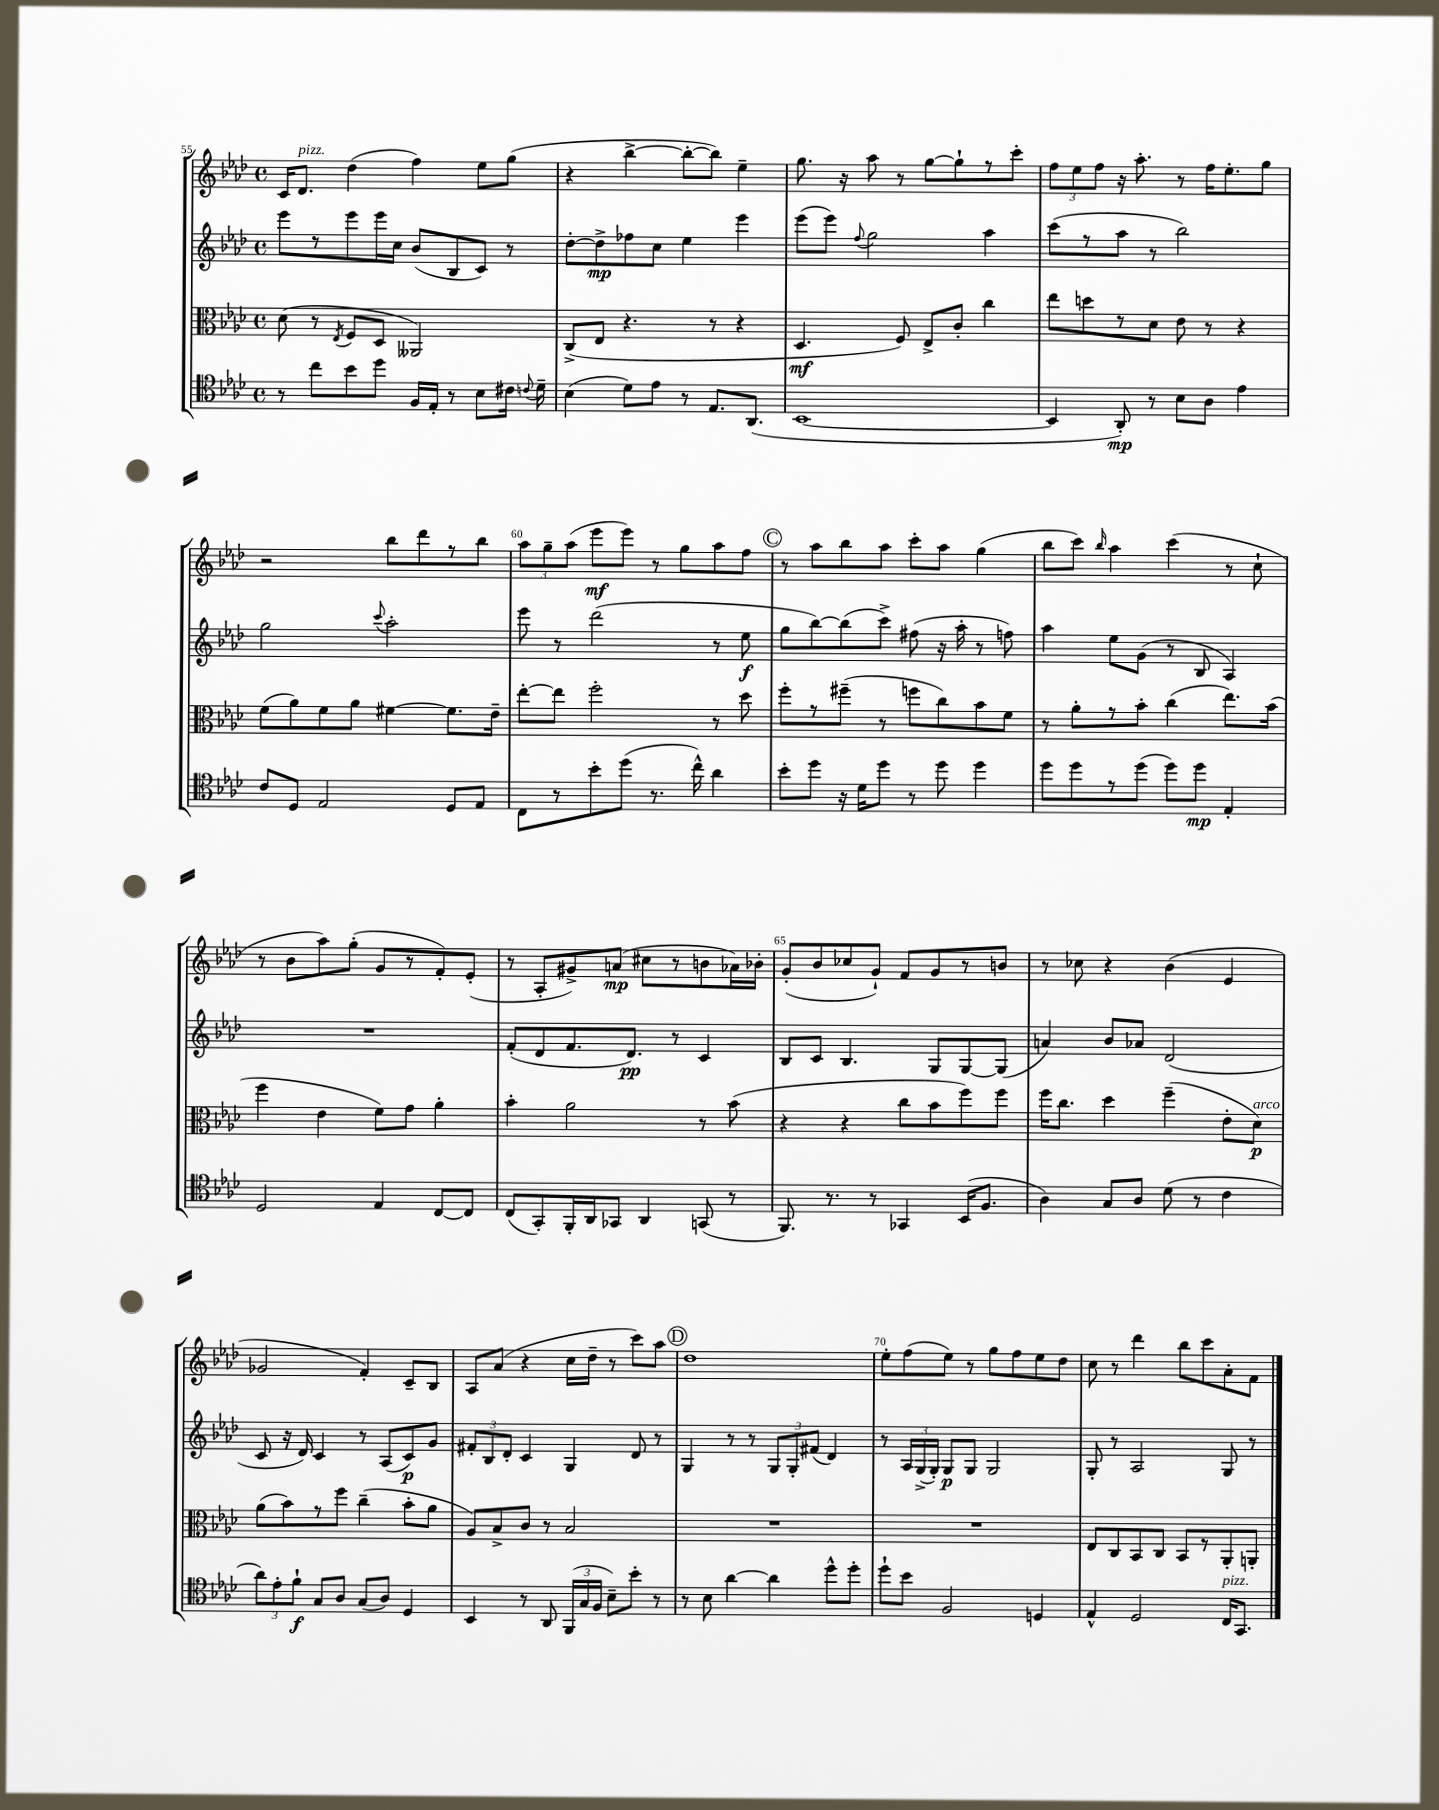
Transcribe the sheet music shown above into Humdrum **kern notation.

**kern	**dynam	**kern	**dynam	**kern	**dynam	**kern	**dynam
*part4	*part4	*part3	*part3	*part2	*part2	*part1	*part1
*staff4	*staff4	*staff3	*staff3	*staff2	*staff2	*staff1	*staff1
*clefC4	*	*clefC3	*	*clefG2	*	*clefG2	*
*k[b-e-a-d-]	*	*k[b-e-a-d-]	*	*k[b-e-a-d-]	*	*k[b-e-a-d-]	*
*M4/4	*	*M4/4	*	*M4/4	*	*M4/4	*
*met(c)	*	*met(c)	*	*met(c)	*	*met(c)	*
=55	=55	=55	=55	=55	=55	=55	=55
8r	.	(8d-\	.	8eee-\L	.	16c/KL	.
!	!	!	!	!	!	!LO:TX:a:i:t=pizz.	!
.	.	.	.	.	.	8.d-/J	.
8cc\L	.	8r	.	8r	.	.	.
.	.	8qE-/	.	.	.	.	.
8b-\	.	8F/L	.	8eee-\	.	(4dd-\	.
8dd-\J	.	8D-/J	.	16eee-\L	.	.	.
.	.	.	.	16cc\JJ	.	.	.
16F/LL	.	2AA--X/)	.	(8b-/L	.	4ff\)	.
16E-'/JJ	.	.	.	.	.	.	.
8r	.	.	.	8B-/	.	.	.
8B-\L	.	.	.	8c/J)	.	8ee-\L	.
16c#X\Jk	.	.	.	8r	.	(8gg\J	.
8qqcn/	.	.	.	.	.	.	.
16d-~\	.	.	.	.	.	.	.
=56	=56	=56	=56	=56	=56	=56	=56
(4B-\	.	(8C^/L	.	[8dd-'\L	.	4r	.
.	.	8E-/J	.	8dd-^\]	mp	.	.
8d-\L)	.	4.r	.	8ff-X\	.	[4bb-^\	.
8e-\J	.	.	.	8cc\J	.	.	.
8r	.	.	.	4ee-\	.	8bb-'\L_	.
8.E-/L	.	8r	.	.	.	8bb-\J])	.
.	.	4r	.	4eee-\	.	4ee-~\	.
(8.AA-/J	.	.	.	.	.	.	.
=57	=57	=57	=57	=57	=57	=57	=57
[1BB-	.	4.D-/	mf	(8eee-\L	.	8.gg\	.
.	.	.	.	8eee-\J)	.	.	.
.	.	.	.	.	.	16r	.
.	.	.	.	8qqff/	.	.	.
.	.	.	.	2gg\	.	8aa-\	.
.	.	8F/)	.	.	.	8r	.
.	.	8E-^/L	.	.	.	[8gg\L	.
.	.	8c'/J	.	.	.	8gg`\]	.
.	.	4cc\	.	4aa-\	.	8r	.
.	.	.	.	.	.	8ccc'\J	.
=58	=58	=58	=58	=58	=58	=58	=58
4BB-/]	.	8ee-\L	.	(8ccc\L	.	12ff\L	.
.	.	.	.	.	.	12ee-\	.
.	.	8ddn\	.	8r	.	.	.
.	.	.	.	.	.	12ff\J	.
8AA-'/)	mp	8r	.	8aa-\J	.	16r	.
.	.	.	.	.	.	8.aa-'\	.
8r	.	8d-\J	.	8r	.	.	.
8B-\L	.	8e-\	.	2bb-\)	.	8r	.
8A-\J	.	8r	.	.	.	16ff\KL	.
.	.	.	.	.	.	8.ee-'\	.
4e-\	.	4r	.	.	.	.	.
.	.	.	.	.	.	8gg\J	.
!!LO:LB:g=z
=59	=59	=59	=59	=59	=59	=59	=59
8c/L	.	(8f\L	.	2gg\	.	2r	.
8D-/J	.	8a-\)	.	.	.	.	.
2E-/	.	8f\	.	.	.	.	.
.	.	8a-\J	.	.	.	.	.
.	.	.	.	8qqccc/	.	.	.
.	.	[4f#X\	.	2aa-'\	.	8bb-\L	.
.	.	.	.	.	.	8ddd-\	.
8D-/L	.	8.f#\L]	.	.	.	8r	.
8E-/J	.	.	.	.	.	8bb-\J	.
.	.	16e-~\Jk	.	.	.	.	.
=60	=60	=60	=60	=60	=60	=60	=60
8C\L	.	[8ee-'\L	.	8eee-\	.	12aa-\L	.
.	.	.	.	.	.	12gg~\	.
8r	.	8ee-\J]	.	8r	.	.	.
.	.	.	.	.	.	(12aa-\J	.
8b-'\	.	2ff'\	.	(2ddd-\	.	8eee-\L	mf
(8dd-\J	.	.	.	.	.	8eee-\J)	.
8.r	.	.	.	.	.	8r	.
.	.	.	.	.	.	8gg\L	.
16cc^^\)	.	.	.	.	.	.	.
4a-\	.	8r	.	8r	.	8aa-\	.
.	.	8dd-\	.	8ee-\	f	8ff\J	.
!!LO:REH:place=s1:t=C
=61	=61	=61	=61	=61	=61	=61	=61
8b-'\L	.	8ff'\L	.	8gg\L	.	8r	.
8dd-\J	.	8r	.	[8bb-\)	.	8aa-\L	.
16r	.	(8ff#X~\J	.	(8bb-\]	.	8bb-\	.
16d-\KL	.	.	.	.	.	.	.
8dd-\J	.	8r	.	8ccc^\J)	.	8aa-\J	.
8r	.	8ffn\L	.	(8ff#X\	.	8ccc'\L	.
8dd-\	.	8cc\)	.	16r	.	8aa-\J	.
.	.	.	.	16aa-'\	.	.	.
4dd-\	.	8b-\	.	8r	.	(4gg\	.
.	.	8f\J	.	8ffn\)	.	.	.
=62	=62	=62	=62	=62	=62	=62	=62
8dd-\L	.	8r	.	4aa-\	.	8bb-\L	.
8dd-\	.	8a-'\L	.	.	.	8ccc\J)	.
.	.	.	.	.	.	16qqbb-/	.
8r	.	8r	.	8ee-\L	.	4aa-\	.
(8dd-\J	.	8b-'\J	.	(8g\J	.	.	.
8dd-\L)	.	(4cc\	.	8r	.	(4ccc\	.
8dd-\J	mp	.	.	8B-/	.	.	.
4E-'/	.	8.ee-\L)	.	4A-/)	.	8r	.
.	.	.	.	.	.	8cc`\	.
.	.	(16b-\Jk	.	.	.	.	.
!!LO:LB:g=z
=63	=63	=63	=63	=63	=63	=63	=63
2D-/	.	4ff\	.	1r	.	8r	.
.	.	.	.	.	.	8b-\L	.
.	.	4e-\	.	.	.	8aa-\)	.
.	.	.	.	.	.	(8gg'\J	.
4E-/	.	8f\L)	.	.	.	8g/L	.
.	.	8g\J	.	.	.	8r	.
[8C/L	.	4a-'\	.	.	.	8f'/)	.
8C/J]	.	.	.	.	.	(8e-'/J	.
=64	=64	=64	=64	=64	=64	=64	=64
(8C/L	.	4b-'\	.	(8f'/L	.	8r	.
8GG'/)	.	.	.	8d-/	.	8A-'/L	.
16FF'/L	.	2a-\	.	8.f/	.	8g#X^/)	.
16AA-/J	.	.	.	.	.	.	.
8GG-X/J	.	.	.	.	.	(8an/J	mp
.	.	.	.	8.d-/J)	pp	.	.
4AA-/	.	.	.	.	.	8cc#X\L	.
.	.	.	.	8r	.	8r	.
(8GGn/	.	8r	.	4c/	.	8bn\	.
8r	.	(8b-\	.	.	.	16a-X\L)	.
.	.	.	.	.	.	16b-X'\JJ	.
=65	=65	=65	=65	=65	=65	=65	=65
8.FF/)	.	4r	.	8B-/L	.	(8g'/L	.
.	.	.	.	8c/J	.	8b-/	.
8.r	.	.	.	.	.	.	.
.	.	4r	.	4.B-/	.	8cc-X/	.
8r	.	.	.	.	.	8g`/J)	.
4GG-X/	.	8cc\L	.	.	.	8f/L	.
.	.	8b-\	.	8G/L	.	8g/	.
(16BB-/KL	.	8ff\)	.	[8G/	.	8r	.
8.F/J	.	.	.	.	.	.	.
.	.	8ff\J	.	(8G/J]	.	8bn/J	.
=66	=66	=66	=66	=66	=66	=66	=66
4A-\)	.	16ff\KL	.	4an/)	.	8r	.
.	.	8.cc\J	.	.	.	.	.
.	.	.	.	.	.	8cc-X\	.
8G/L	.	4dd-\	.	8b-/L	.	4r	.
8A-/J	.	.	.	8a-X/J	.	.	.
(8d-\	.	(4ff~\	.	(2d-/	.	(4b-\	.
8r	.	.	.	.	.	.	.
4c\	.	8e-'\L	.	.	.	4e-/	.
!	!	!LO:TX:a:i:t=arco	!	!	!	!	!
.	.	8d-\J)	p	.	.	.	.
!!LO:LB:g=z
=67	=67	=67	=67	=67	=67	=67	=67
12a-\L)	.	(8a-\L	.	8c/	.	2g-X/	.
12e-'\	.	.	.	.	.	.	.
.	.	8b-\)	.	16r	.	.	.
12f`\J	f	.	.	.	.	.	.
.	.	.	.	16d-/)	.	.	.
8G/L	.	8r	.	4c/	.	.	.
8A-/J	.	8ff\J	.	.	.	.	.
(8G/L	.	(4cc~\	.	8r	.	4f'/)	.
8A-/J)	.	.	.	(8A-/L	.	.	.
4D-/	.	8b-'\L	.	8c/)	p	8c~/L	.
.	.	8a-\J	.	8g/J	.	8B-/J	.
=68	=68	=68	=68	=68	=68	=68	=68
4BB-/	.	8A-/L)	.	12f#X'/L	.	8A-/L	.
.	.	.	.	12B-/	.	.	.
.	.	8B-^/	.	.	.	(8a-/J	.
.	.	.	.	12d-'/J	.	.	.
8r	.	8c/J	.	4c/	.	4r	.
8AA-/	.	8r	.	.	.	.	.
(24FF/LL	.	2B-/	.	4G/	.	16cc\LL	.
24G/	.	.	.	.	.	.	.
.	.	.	.	.	.	16dd-~\JJ	.
24F/JJ	.	.	.	.	.	.	.
8B-~\L)	.	.	.	.	.	8r	.
8b-'\J	.	.	.	8d-/	.	8ccc\L)	.
8r	.	.	.	8r	.	8aa-\J	.
!!LO:REH:place=s1:t=D
=69	=69	=69	=69	=69	=69	=69	=69
8r	.	1r	.	4G/	.	1dd-	.
8B-\	.	.	.	.	.	.	.
[4a-\	.	.	.	8r	.	.	.
.	.	.	.	8r	.	.	.
4a-\]	.	.	.	12G/L	.	.	.
.	.	.	.	12G'/	.	.	.
.	.	.	.	(12f#X/J	.	.	.
8dd-^^\L	.	.	.	4d-/)	.	.	.
8dd-'\J	.	.	.	.	.	.	.
=70	=70	=70	=70	=70	=70	=70	=70
8dd-`\L	.	1r	.	8r	.	8ee-'\L	.
8b-\J	.	.	.	24A-/LL	.	(8ff\	.
.	.	.	.	(24G^/	.	.	.
.	.	.	.	24G'/JJ)	.	.	.
2F/	.	.	.	8G/L	p	8ee-\J)	.
.	.	.	.	8G/J	.	8r	.
.	.	.	.	2G/	.	8gg\L	.
.	.	.	.	.	.	8ff\	.
4Dn/	.	.	.	.	.	8ee-\	.
.	.	.	.	.	.	8dd-\J	.
=71	=71	=71	=71	=71	=71	=71	=71
4E-^^/	.	8E-/L	.	8G'/	.	8cc\	.
.	.	8C/	.	8r	.	8r	.
2D-/	.	8BB-/	.	2A-/	.	4ddd-\	.
.	.	8C/J	.	.	.	.	.
.	.	8BB-/L	.	.	.	8bb-\L	.
.	.	8r	.	.	.	8ccc\	.
!LO:TX:a:i:t=pizz.	!	!	!	!	!	!	!
16C/KL	.	8AA-'/	.	8G/	.	8a-'\	.
8.GG/J	.	.	.	.	.	.	.
.	.	8AAn'/J	.	8r	.	8f\J	.
==	==	==	==	==	==	==	==
*-	*-	*-	*-	*-	*-	*-	*-
